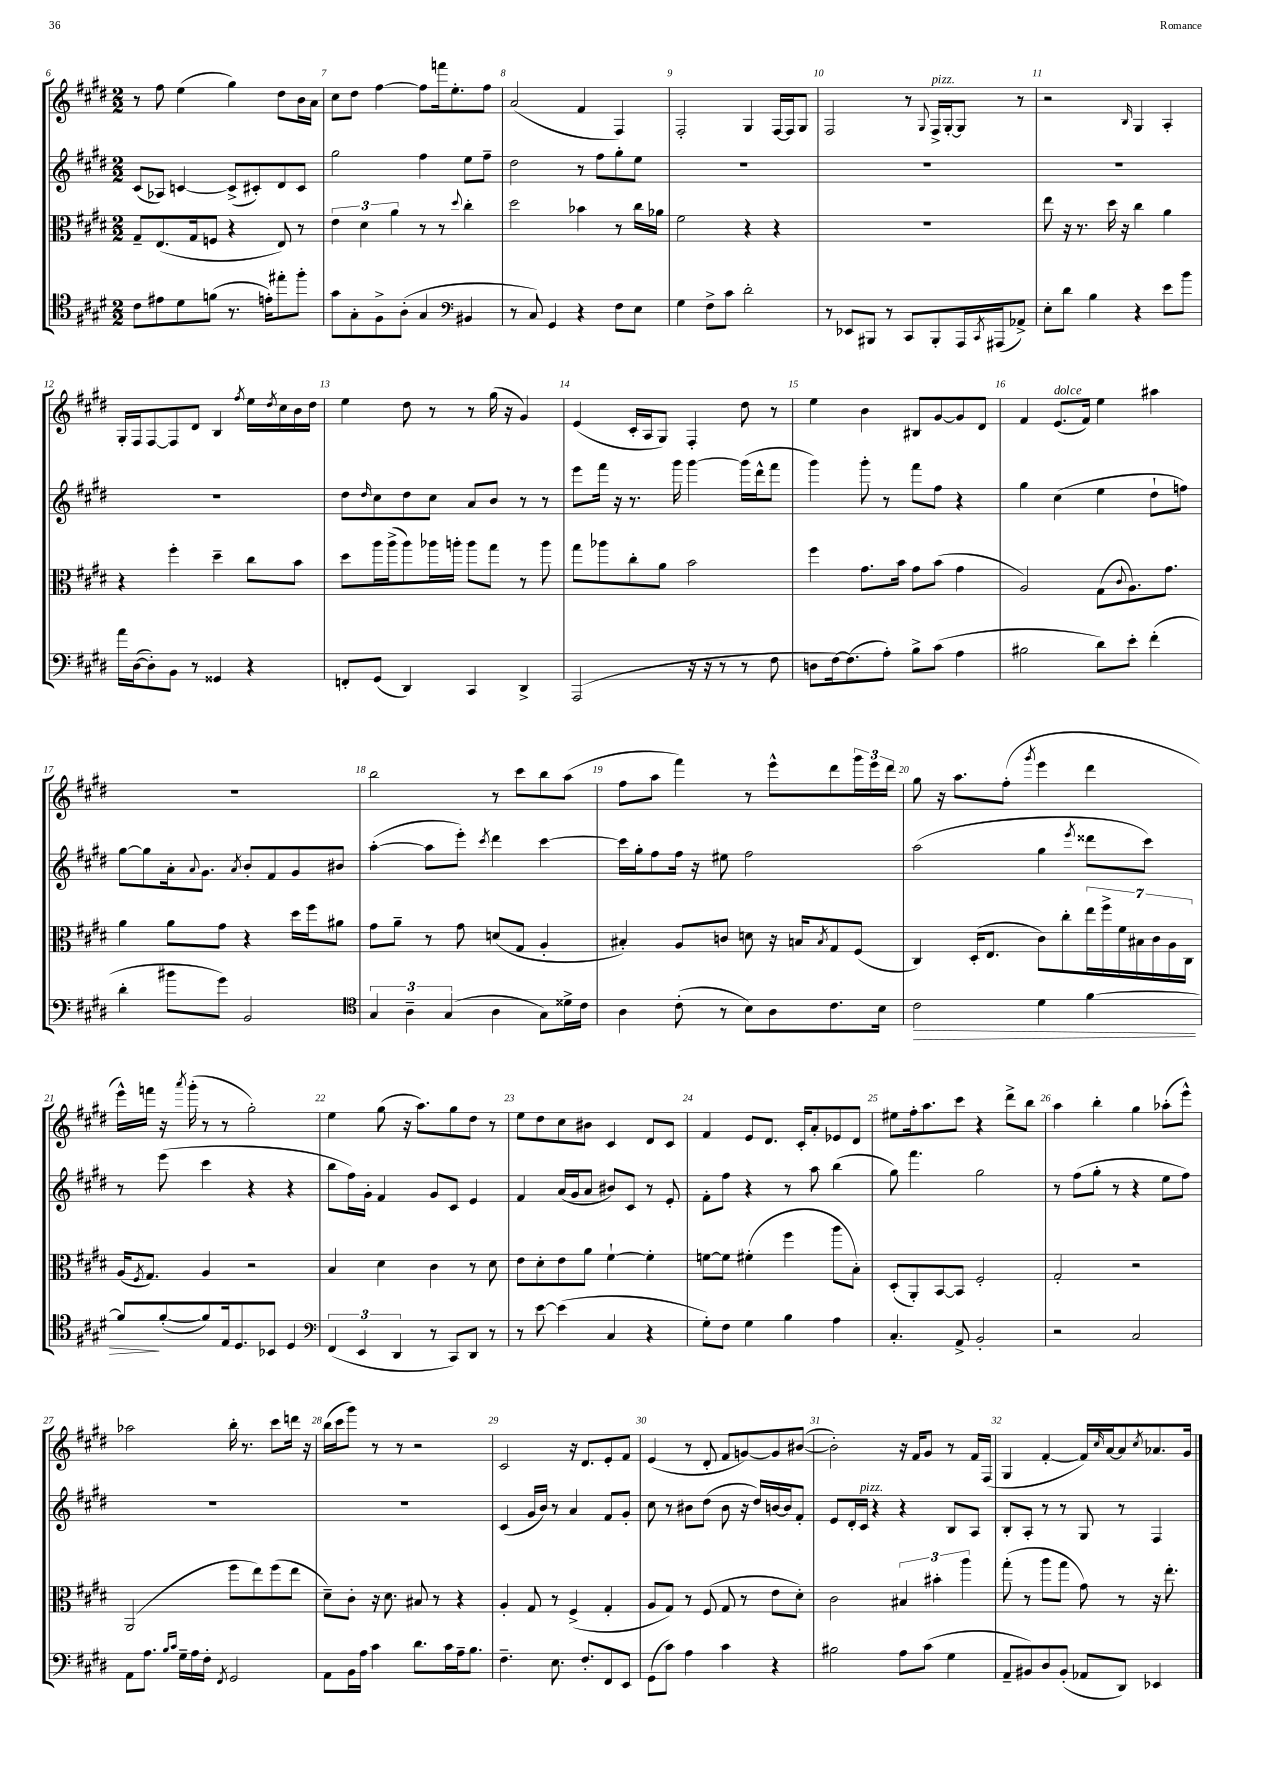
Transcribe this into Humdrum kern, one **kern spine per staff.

**kern	**kern	**kern	**kern
*staff4	*staff3	*staff2	*staff1
*clefC4	*clefC3	*clefG2	*clefG2
*k[f#c#g#d#]	*k[f#c#g#d#]	*k[f#c#g#d#]	*k[f#c#g#d#]
*M2/2	*M2/2	*M2/2	*M2/2
8c#\L	8G#~/L	(8c#/L	8r
8e#\	(8.E/	8A-/J)	8ff#\
8d#\	.	[4c/	(4ee\
.	16G#/k	.	.
(8f\J	8F/J	.	.
8.r	4r	(8c^/]L	4gg#\)
.	.	8c#'/)	.
16e'\LK)	.	.	.
8ee#'\	8E/)	8d#/	8dd#\L
8ff#'\J	8r	8c#/J	16b\L
.	.	.	16a\JJ
=	=	=	=
8g#\L	6e\	2gg#\	8cc#\L
8G#'\	.	.	8dd#\J
.	6d#\	.	.
8F#^\	.	.	[4ff#\
.	6a\	.	.
(8A'\J	.	.	.
4G#/	8r	4ff#\	8ff#\]L
.	8r	.	16fff\k
.	.	.	8.ee'\
*clefF4	*	*	*
.	8qqdd#/	.	.
4BB#/	4cc#'\	8ee\L	.
.	.	8ff#~\J	8ff#\J
=	=	=	=
8r	2dd#\	2dd#\	(2a/
8C#/)	.	.	.
4GG#/	.	.	.
4r	4b-\	8r	4f#/
.	.	8ff#\L	.
8F#\L	8r	8gg#'\	4F#/)
8E\J	16cc#\LL	8ee\J	.
.	16a-\JJ	.	.
=	=	=	=
4G#\	2f#\	1r	2F#'/
8F#^\L	.	.	.
8c#\J	.	.	.
2d#'\	4r	.	4G#/
.	4r	.	[16F#/LL
.	.	.	16F#/]J
.	.	.	8G#/J
=	=	=	=
8r	1r	1r	2F#/
8EE-/L	.	.	.
8BBB#/J	.	.	.
8r	.	.	.
8CC#/L	.	.	8r
.	.	.	8qqG#/
8BBB#'/	.	.	16F#^/LL
.	.	.	[16G#'/J
16AAA/L	.	.	8G#/]J
8qCC#/	.	.	.
(16AAA#/J	.	.	.
8AA-^/J)	.	.	8r
=	=	=	=
8E'\L	8ee\	1r	2r
8d#\J	16r	.	.
.	8.r	.	.
4B\	.	.	.
.	16dd#\	.	.
.	16r	.	.
.	.	.	16qqB/
4r	4cc#\	.	4G#/
8e\L	4a\	.	4A'/
8b\J	.	.	.
=	=	=	=
16a\LL	4r	1r	16G#'/LL
([16D#\J	.	.	16F#/J
8D#'\])	.	.	[8F#/
8BB\J	4ff#'\	.	8F#/]
8r	.	.	8d#/J
4GG##/	4dd#~\	.	4B/
.	.	.	8qff#/
4r	8cc#\L	.	16ee\LL
.	.	.	8qdd#/
.	.	.	16cc#\
.	8b\J	.	16b\
.	.	.	16dd#\JJ
=	=	=	=
8FF'/L	8dd#\L	8dd#\L	4ee\
.	.	16qqdd#/	.
(8GG#/J	16aa\L	8cc#\	.
.	(16aa^\J	.	.
4DD#/)	8aa\)	8dd#\	8dd#\
.	16aa-\L	8cc#\J	8r
.	16aa'\JJ	.	.
4CC#/	8aa\L	8a/L	8r
.	8gg#\J	8b/J	(16gg#\
.	.	.	16r
4DD#^/	8r	8r	4g#/)
.	8aa\	8r	.
=	=	=	=
(2AAA/	8gg#\L	8eee\L	(4e/
.	8aa-\	16fff#\Jk	.
.	.	16r	.
.	8cc#'\	8.r	16c#'/LL
.	.	.	16A/J
.	8a\J	.	8G#/J)
.	.	16ggg#\	.
16r	2b\	[4ggg#\	4F#'/
16r	.	.	.
8r	.	.	.
8r	.	(16ggg#\]LL	8dd#\
.	.	16ddd#^^\J	.
8F#\	.	8fff#\J	8r
=	=	=	=
8D\L	4ff#\	4ggg#\)	4ee\
[16F#\k)	.	.	.
(8.F#\]	.	.	.
.	8.g#\L	8ggg#'\	4b\
8A'\J)	.	8r	.
.	16b\Jk	.	.
8B^\L	8g#\L	8fff#\L	8B#/L
(8c#\J	(8b\J	8ff#\J	[8g#/
4A\	4g#\	4r	8g#/]
.	.	.	8d#/J
=	=	=	=
2B#\	2A/)	4gg#\	4f#/
.	.	(4cc#\	(8.e/L
.	.	.	16f#/Jk)
8d#\L)	(8G#\L	4ee\	4ee\
.	8qqc#/	.	.
8e'\J	8.A\)	.	.
(4f#'\	.	8dd#`\L	4aa#\
.	8.g#\J	.	.
.	.	8ff\J)	.
=	=	=	=
4d#'\	4a\	[8gg#\L	1r
.	.	8gg#\]	.
8b#\L	8a\L	16a'\k	.
.	.	8qqa/	.
.	.	8.g#\J	.
8g#\J)	8g#\J	.	.
.	.	8qa/	.
2BB/	4r	8b'/L	.
.	.	8f#/	.
.	16dd#\LL	8g#/	.
.	16ff#\J	.	.
.	8a#\J	8b#/J	.
=	=	=	=
*clefC4	*	*	*
6G#/	8g#\L	([4aa'\	2bb\
.	8a~\J	.	.
6A~\	.	.	.
.	8r	8aa\]L	.
(6G#/	.	.	.
.	8g#\	8eee'\J)	.
.	.	8qccc#/	.
4A\	(8d/L	4ddd#\	8r
.	8G#/J	.	8ccc#\L
8G#\L)	4A'/	[4ccc#\	8bb\
16d##^\L	.	.	(8aa\J
16c#\JJ	.	.	.
=	=	=	=
4A\	4B#'/)	16ccc#\]LL	8ff#\L
.	.	16gg#'\J	.
.	.	8ff#\	8aa\J
(8c#'\	8A/L	16ff#\Jk	4fff#\)
.	.	16r	.
8r	8c/J	8ee#\	.
8B\L)	8d\	2ff#\	8r
8A\	16r	.	8eee^^\L
.	16B/LK	.	.
.	8qB/	.	.
8.c#\	8G#/	.	8ddd#\
.	(8F#/J	.	24ggg#\L
.	.	.	24eee\
16B\Jk	.	.	.
.	.	.	24ddd#\JJ
=	=	=	=
2c#\	4C#/)	(2aa\	8gg#\
.	.	.	16r
.	.	.	8.aa\L
.	(16D#'/LK	.	.
.	8.E/J	.	.
.	.	.	(8ff#'\J
.	.	.	8qggg#/
4d#\	8c#\L)	4gg#\	4eee\
.	8cc#'\	.	.
.	.	8qeee/	.
[4f#\	28ee\L	8ddd##\L	4ddd#\
.	28ff#^\	.	.
.	28f#\	.	.
.	28B#\	.	.
.	.	8ccc#\J)	.
.	28c#\	.	.
.	28A\	.	.
.	28C#\JJ	.	.
=	=	=	=
8f#/]L	(16A/LK	8r	16eee^^\LL)
.	8qF#/	.	.
.	8.G#/J)	.	16fff\JJ
([8f#'/	.	(8eee\	16r
.	.	.	8qaaa/
.	.	.	(16ggg#'\
8f#/])	4A/	4ccc#\	8r
16E/k	.	.	8r
8.D#/	.	.	.
.	2r	4r	2gg#'\)
8BB-/J	.	.	.
4D#/	.	4r	.
=	=	=	=
*clefF4	*	*	*
(6FF#/	4B/	8bb\L	4ee\
.	.	16ff#\L)	.
6EE/	.	.	.
.	.	16g#'\JJ	.
.	4d#\	4f#/	(8gg#\
6DD#/	.	.	.
.	.	.	16r
.	.	.	8.aa\L)
8r	4c#\	8g#/L	.
8CC#/L)	.	8c#/J	8gg#\
8DD#/J	8r	4e/	8dd#\J
8r	8d#\	.	8r
=	=	=	=
8r	8e\L	4f#/	8ee\L
[8e\	8d#'\	.	8dd#\
(4e\]	8e\	(16a/LL	8cc#\
.	.	16g#/J	.
.	8a\J	8a/J	8b#\J
4C#/	[4f#`\	8b#/L)	4c#/
.	.	8c#/J	.
4r	4f#'\]	8r	8d#/L
.	.	8e'/	8c#/J
=	=	=	=
8G#'\L)	[8f\L	8f#'\L	4f#/
8F#\J	8f\]J	8ff#\J	.
4G#\	(4f#'\	4r	8e/L
.	.	.	8.d#/J
4B\	4ff#\	8r	.
.	.	.	16c#'/LK
.	.	8aa\	8a'/
4A\	8aa\L	(4bb\	8e-/
.	8B'\J)	.	8d#/J
=	=	=	=
4.C#'/	(8D#'/L	8gg#\)	8ee#\L
.	8AA'/)	4.fff#\	16ff#'\k
.	.	.	8.aa\
.	[8BB/	.	.
8AA^/	8BB/]J	.	8ccc#\J
2BB'/	2F#'/	2gg#\	4r
.	.	.	8ddd#^\L
.	.	.	8bb\J
=	=	=	=
2r	2G#'/	8r	4aa\
.	.	(8ff#\L	.
.	.	8gg#'\J	4bb'\
.	.	8r	.
2C#/	2r	4r	4gg#\
.	.	8ee\L	(8aa-'\L
.	.	8ff#\J)	8eee^^\J)
=	=	=	=
8AA\L	(2AA/	1r	2aa-\
8.A\J	.	.	.
16qqB/LL	.	.	.
16qqc#/JJ	.	.	.
16G#~\LL	.	.	.
16A\	.	.	.
16F#'\JJ	.	.	.
8qFF#/	.	.	.
2GG#/	8ff#\L	.	16bb'\
.	.	.	8.r
.	8ee\)	.	.
.	(8ff#\	.	8ccc#\L
.	8ee\J	.	16ddd\Jk
.	.	.	16r
=	=	=	=
8AA\L	8d#~\L)	1r	(16bb\LL
.	.	.	16ccc#\J
16BB\L	8c#'\J	.	8ggg#\J)
16A\JJ	.	.	.
4c#\	16r	.	8r
.	8.d#\	.	.
.	.	.	8r
8.d#\L	8B#/	.	2r
.	8r	.	.
16c#\L	.	.	.
16A~\J	4r	.	.
8.B\J	.	.	.
=	=	=	=
4.F#~\	4A'/	(4c#/	2c#/
.	8G#/	16g#/LL	.
.	.	16b/JJ)	.
8.E\	8r	8r	.
.	(4F#^/	4a/	16r
8.F#'/L	.	.	8.d#/L
8FF#/	4G#'/	8f#/L	8e'/
8EE/J	.	8g#'/J	8f#/J
=	=	=	=
(8GG#\L	8A/L	8cc#\	(4e/
8c#\J)	8G#/J)	8r	.
4A\	8r	8b#\L	8r
.	(8F#/	(8dd#\J	8d#'/
4c#\	8G#/	8b#\	8f#/L
.	8r	16r	[8g/)
.	.	16dd#/LL)	.
4r	8e\L	[16b/	8g/]
.	.	16b/]J	.
.	8d#'\J)	8f#'/J	([8b#/J
=	=	=	=
2B#\	2c#\	8e/L	2b#'\])
.	.	16d#'/L	.
.	.	16c#/JJ	.
.	.	4r	.
8A\L	6B#/	4r	16r
.	.	.	16f#/LK
(8c#\J	.	.	8g#/J
.	6b#'\	.	.
4G#\	.	8B/L	8r
.	6aa\	.	.
.	.	8A/J	16f#/LL
.	.	.	(16F#/JJ
=	=	=	=
8AA~/L	(8gg#'\	8B'/L	4G#/
8BB#/)	8r	8A'/J	.
8D#/	8aa\L	8r	[4f#'/
(8BB#'/J	8gg#\J	8r	.
8AA-/L	8g#\)	8G#/	16f#/]LL)
.	.	.	16qqcc#/
.	.	.	[16a/J
8DD#/J)	8r	8r	8a/]
.	.	.	8qcc#/
4EE-/	16r	4F#/	8.a-/
.	8.ee'\	.	.
.	.	.	16g#/Jk
==	==	==	==
*-	*-	*-	*-
